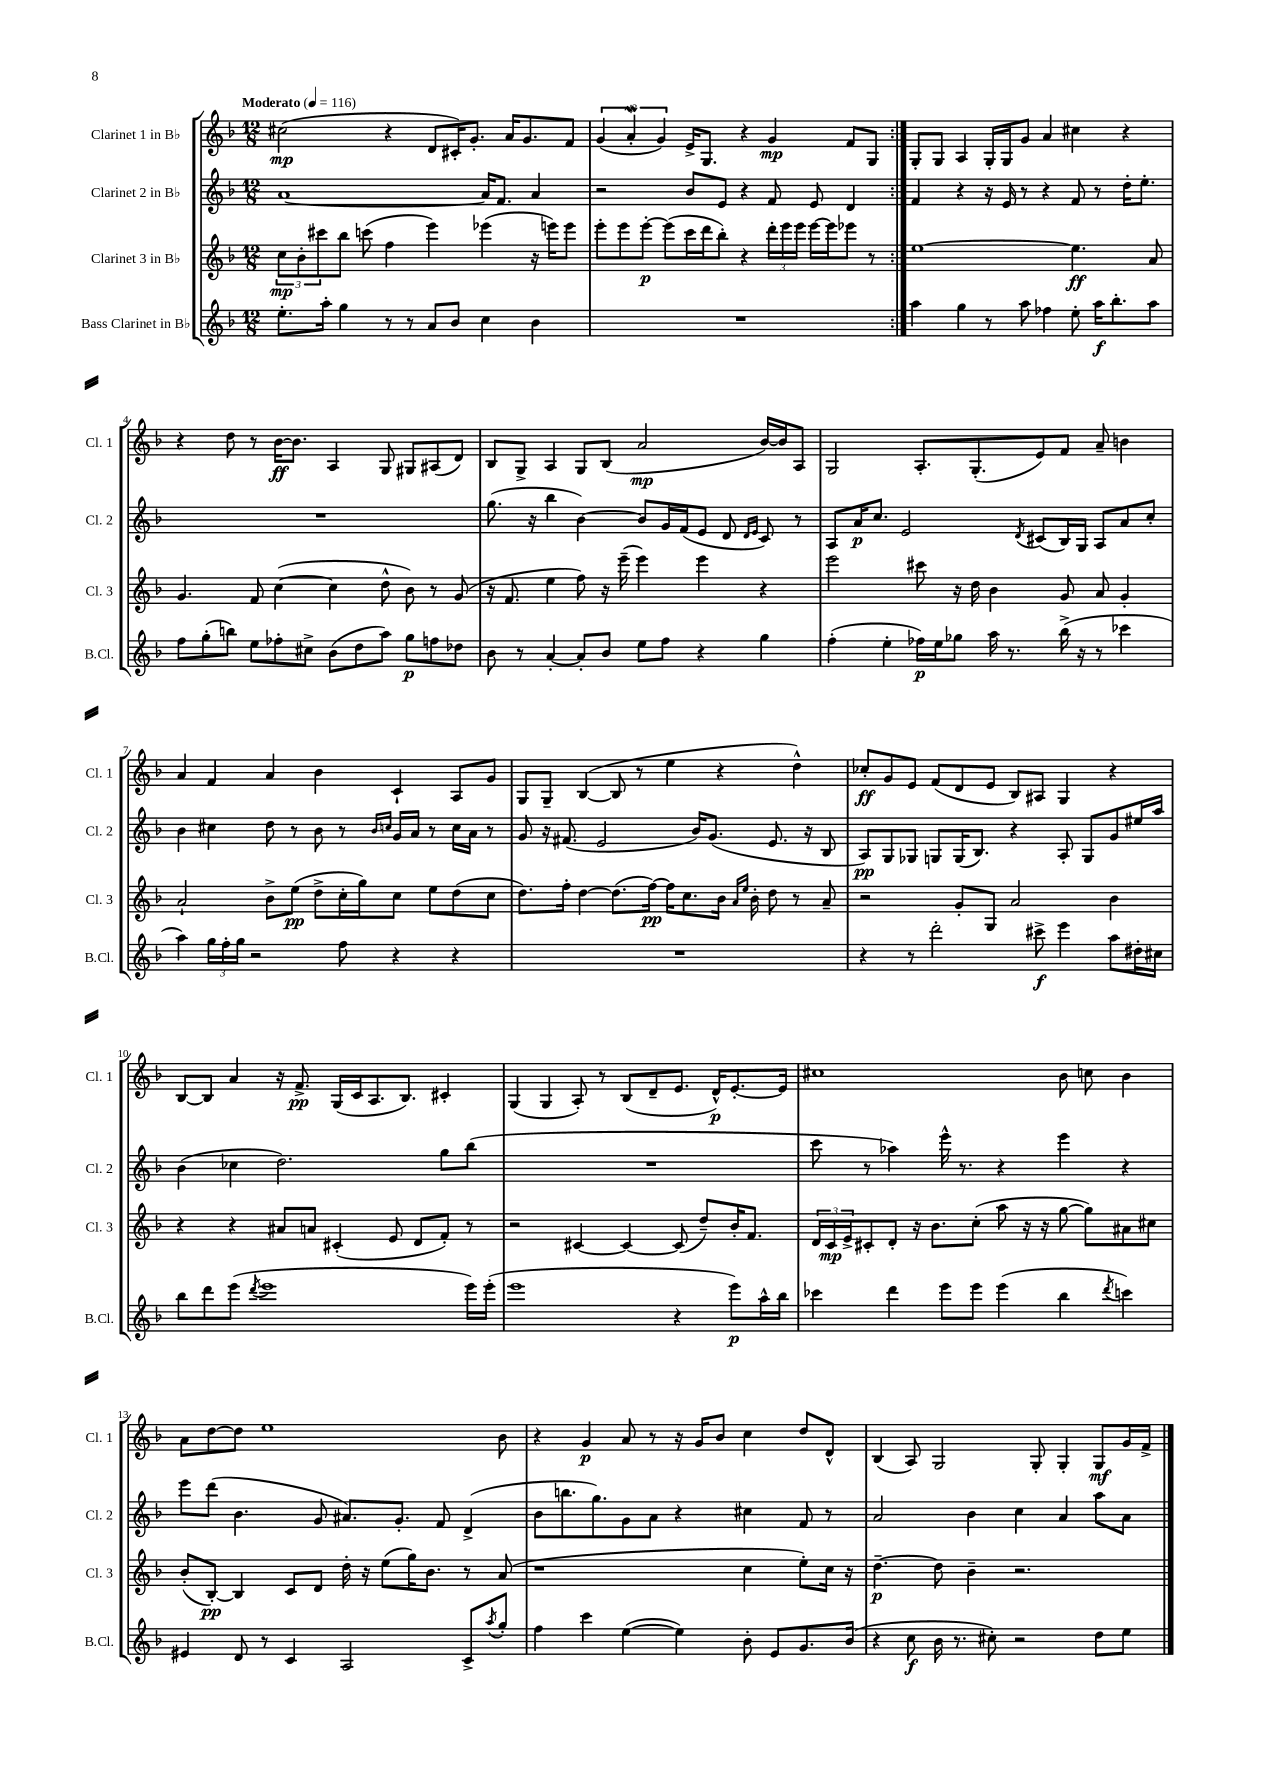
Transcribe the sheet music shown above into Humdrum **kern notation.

**kern	**kern	**kern	**kern
*staff4	*staff3	*staff2	*staff1
*clefG2	*clefG2	*clefG2	*clefG2
*k[b-]	*k[b-]	*k[b-]	*k[b-]
*M12/8	*M12/8	*M12/8	*M12/8
*MM116	*MM116	*MM116	*MM116
8.ee'	12cc	[1a	(2cc#
.	12b-'	.	.
.	12ccc#	.	.
16aa'	.	.	.
4gg	8bb-	.	.
.	(8ccc	.	.
8r	4ff	.	4r
8r	.	.	.
8a	4eee)	.	8d
8b-	.	.	16c#')
.	.	.	8.g'
4cc	(4eee-	16a]	.
.	.	8.f	.
.	.	.	16a
.	.	.	8.g
4b-	16r	4a	.
.	16eee)	.	.
.	8eee	.	8f
=	=	=	=
1.r	8eee'	2r	(6g
.	8eee	.	.
.	.	.	6a'
.	[8eee'	.	.
.	.	.	6g)
.	(8eee]	.	.
.	16ccc	8b-	16e^
.	16ddd	.	8.G
.	8bb-')	8e	.
.	4r	4r	4r
.	24ddd'	8f	4g
.	24eee	.	.
.	24eee	.	.
.	[16eee	8e	.
.	16eee]	.	.
.	8eee-	4d	8f
.	8r	.	8G
=:|!	=:|!	=:|!	=:|!
4aa	[1ee	4f	8G'
.	.	.	8G
4gg	.	4r	4A
8r	.	16r	16G'
.	.	16e	16G
8aa	.	8r	8g
4ff-	.	4r	4a
8ee'	4.ee]	8f	4cc#
16aa	.	8r	.
8.bb-'	.	.	.
.	.	16dd'	4r
.	.	8.ee'	.
8aa	8a	.	.
=	=	=	=
8ff	4.g	1.r	4r
(8gg'	.	.	.
8bb)	.	.	8dd
8ee	8f	.	8r
8ff-'	([4cc	.	[16b-
.	.	.	8.b-]
8cc#^	.	.	.
(8b-	4cc]	.	4A
8dd	.	.	.
8aa)	8dd^^	.	8G
8gg	8b-)	.	8G#
8ff	8r	.	(8A#
8dd-	(8g	.	8d)
=	=	=	=
8b-	16r	(8.gg	8B-
.	8.f	.	.
8r	.	.	8G^
.	.	16r	.
[4a'	4ee	4bb-	4A
8a']	8ff)	[4b-)	8G
8b-	16r	.	(8B-
.	(16eee~	.	.
8ee	4eee)	8b-]	2a
8ff	.	16g	.
.	.	(16f	.
4r	4eee	8e	.
.	.	8d	.
.	.	16qqd	.
.	.	16qqe	.
4gg	4r	8c)	[16b-)
.	.	.	16b-]
.	.	8r	8A
=	=	=	=
(4ff'	2eee	8A	2G
.	.	16a	.
.	.	8.cc	.
4ee'	.	.	.
.	.	2e	.
16ff-)	8ccc#	.	8.A'
16ee	.	.	.
8gg-	16r	.	.
.	16dd	.	(8.G'
16aa	4b-	.	.
8.r	.	.	.
.	.	8qd	.
.	.	(8c#	8e)
(16bb-^	8g	16B-)	8f
16r	.	16G	.
8r	8a	8A	8a~
4ccc-	4g'	8a	4b
.	.	8cc'	.
=	=	=	=
4aa)	2a`	4b-	4a
24gg	.	4cc#	4f
24ff'	.	.	.
24gg	.	.	.
2r	.	.	.
.	8b-^	8dd	4a
.	(8ee	8r	.
.	8dd^	8b-	4b-
8ff	16cc'	8r	.
.	16gg)	.	.
.	.	16qqb-	.
.	.	16qqcc	.
4r	8cc	16g	4c`
.	.	16a	.
.	8ee	8r	.
4r	(8dd	16cc	8A
.	.	16a	.
.	8cc	8r	8g
=	=	=	=
1.r	8.dd)	8g	8G
.	.	16r	8G~
.	16ff'	(8.f#	.
.	[4dd	.	([4B-
.	.	2e	.
.	(8.dd]	.	8B-]
.	.	.	8r
.	[16ff)	.	.
.	16ff]	.	4ee
.	8.cc	.	.
.	.	16b-)	.
.	.	(8.g	.
.	16b-	.	4r
.	16qqa	.	.
.	16qqee	.	.
.	16b-'	.	.
.	8dd	8.e	.
.	8r	.	4dd^^)
.	.	16r	.
.	8a~	8B-	.
=	=	=	=
4r	2r	8A)	8cc-'
.	.	8G	8g
8r	.	8G-	8e
2ddd'	.	8G	(8f
.	8g'	(16G	8d
.	.	8.B-)	.
.	8G	.	8e
.	2a	4r	8B-)
8ccc#^	.	.	8A#
4eee	.	8A'	4G
.	.	8G	.
8aa	4b-	8g	4r
16dd#'	.	16ee#	.
16cc#	.	16aa	.
=	=	=	=
8bb-	4r	(4b-	[8B-
8ddd	.	.	8B-]
(8eee	4r	4cc-	4a
8qddd	.	.	.
1eee	.	.	.
.	8a#	2.dd)	16r
.	.	.	8.f^
.	8a	.	.
.	(4c#'	.	(16G
.	.	.	16c
.	.	.	8.A
.	8e	.	.
.	.	.	8.B-)
.	8d	.	.
.	8f')	8gg	4c#'
16eee)	8r	(8bb-	.
(16eee'	.	.	.
=	=	=	=
1eee	2r	1.r	(4G
.	.	.	4G
.	[4c#	.	8A')
.	.	.	8r
.	4c#_	.	(8B-
.	.	.	8d~
4r	(8c#]	.	8.e
.	8dd~)	.	.
.	.	.	16d^^)
8eee)	16b-'	.	[8.e'
.	8.f	.	.
16aa^^	.	.	.
16bb-	.	.	16e]
=	=	=	=
4ccc-	24d	8ccc	1cc#
.	24c	.	.
.	24e^	.	.
.	8c#'	8r	.
4ddd	8d'	4aa-)	.
.	16r	.	.
.	8.b-	.	.
8eee	.	16eee^^	.
.	.	8.r	.
8eee	(8cc'	.	.
(4eee	8aa	4r	.
.	16r	.	.
.	16r	.	.
4bb-	[8gg	4eee	8b-
.	8gg])	.	8cc
8qddd	.	.	.
4ccc)	8a#	4r	4b-
.	8cc#	.	.
=	=	=	=
4e#	(8b-'	8eee	8a
.	[8B-')	(8ddd	[8dd
8d	4B-]	4.b-	8dd]
8r	.	.	1ee
4c	8c	.	.
.	8d	8g	.
2A	16dd'	8.a#)	.
.	16r	.	.
.	(8ee	.	.
.	.	8.g'	.
.	16gg)	.	.
.	8.b-	.	.
.	.	8f	.
8c^	8r	(4d^	.
8qaa	.	.	.
8gg'	(8a	.	8b-
=	=	=	=
4ff	1r	8b-	4r
.	.	8.bb	.
4ccc	.	.	4g
.	.	8.gg)	.
([4ee	.	8g	8a
.	.	8a	8r
4ee])	.	4r	16r
.	.	.	16g
.	.	.	8b-
8b-'	4cc	4cc#	4cc
8e	.	.	.
8.g	8ee')	8f	8dd
.	16cc	8r	8d^^
(16b-	16r	.	.
=	=	=	=
4r	[4.dd~	2a	(4B-
8cc	.	.	8A)
16b-	8dd]	.	2G
8.r	.	.	.
.	4b-~	4b-	.
8cc#')	.	.	.
2r	2.r	4cc	.
.	.	.	8G'
.	.	4a	4G'
8dd	.	8aa	8G
8ee	.	8a	16g
.	.	.	16f^
==	==	==	==
*-	*-	*-	*-
